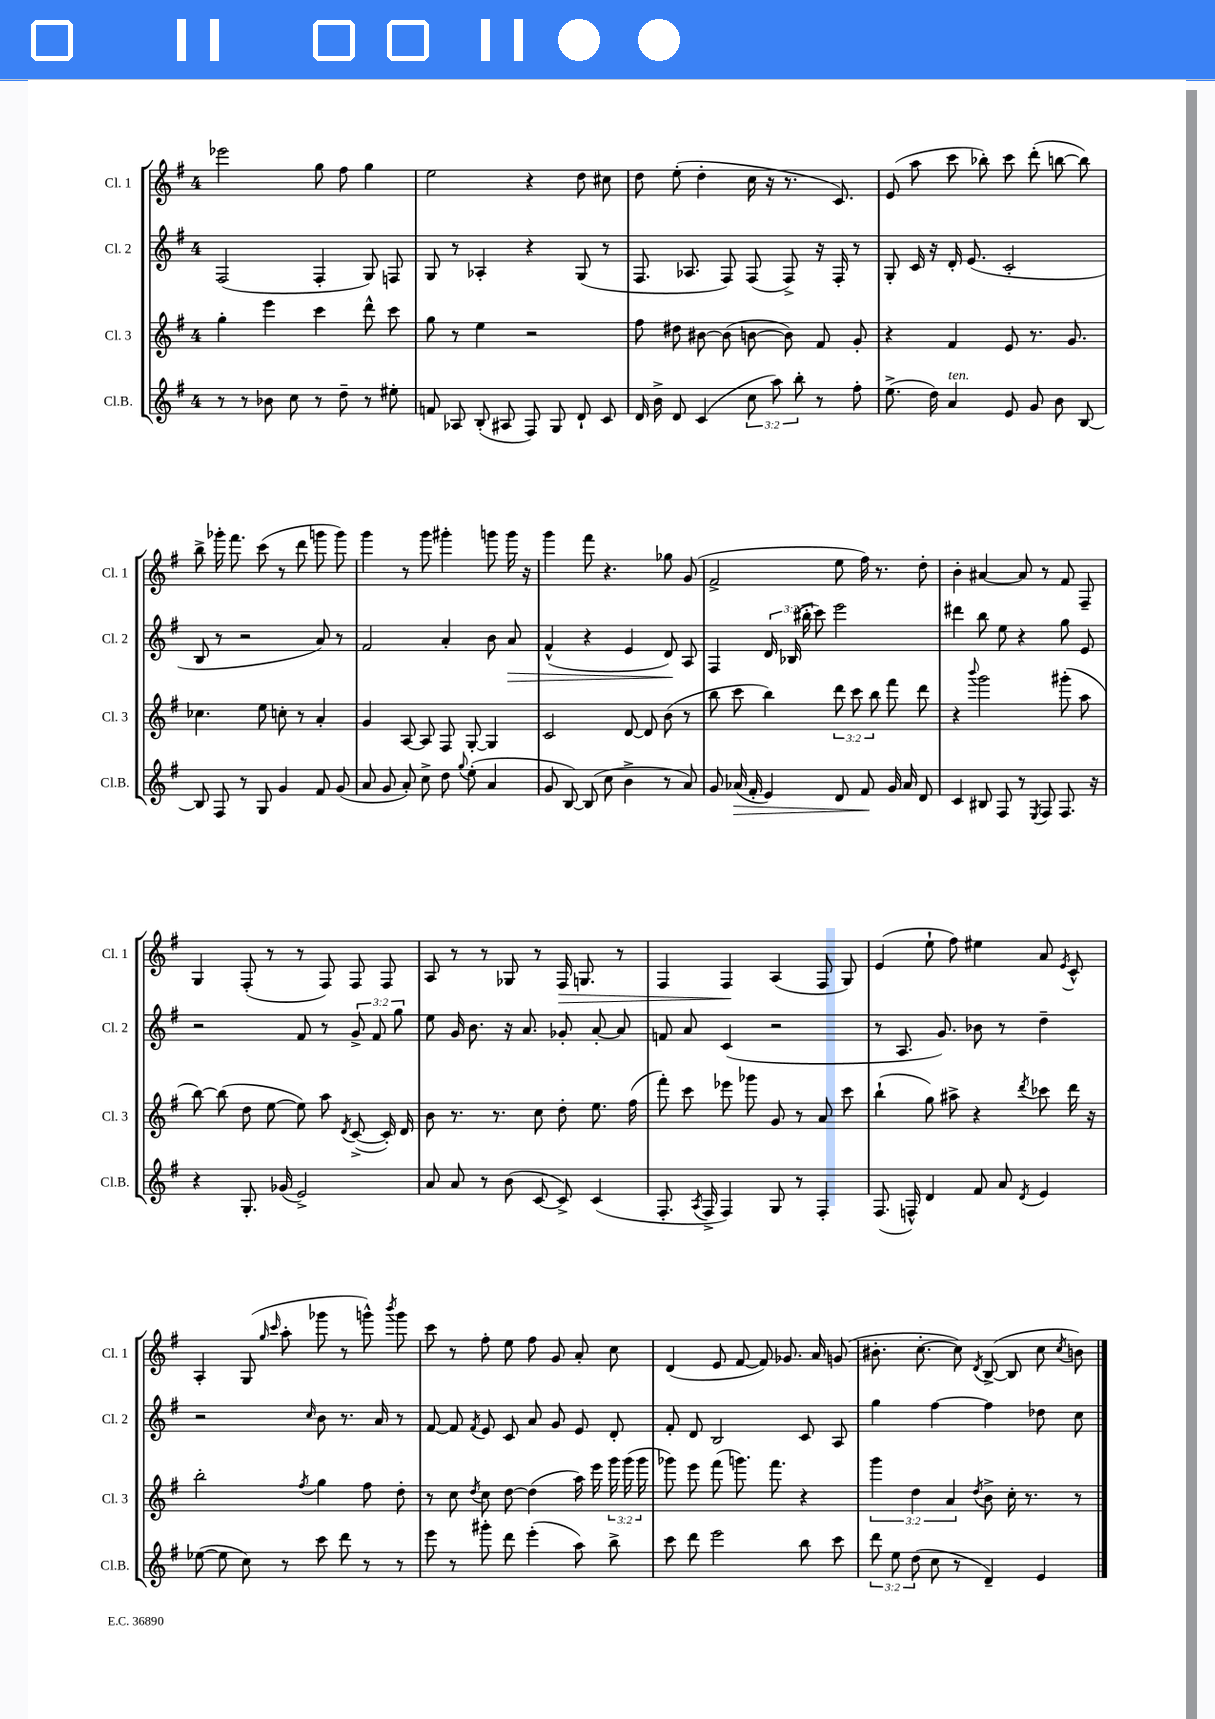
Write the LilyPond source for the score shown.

<<
\new StaffGroup <<
\new Staff = "s0" \with { instrumentName = "Cl. 1" shortInstrumentName = "Cl. 1" } {
    \clef treble \key g \major \once \override Staff.TimeSignature.style = #'single-digit \time 4/4
    \autoBeamOff ees'''2 g''8 fis''8 g''4 |
    e''2 r4 d''8 cis''8 |
    d''8 e''8-.( d''4-. c''16 r16 r8. c'8.) |
    e'8( a''8 c'''8 bes''8-.) c'''8 d'''8-.( b''8~ b''8) |
    b''8-> ges'''16-. fis'''8. c'''8( r8 d'''8 g'''8 g'''8) |
    g'''4 r8 g'''8 gis'''4-. g'''8 g'''16 r16 |
    g'''4 fis'''8 r4. ges''8 g'8( |
    fis'2-> e''8 fis''16) r8. d''8-. |
    b'4-. ais'4~ ais'8 r8 fis'8 fis8-- |
    g4 fis8-.( r8 r8 fis8) fis8 fis8 |
    a8 r8 r8 ges8 r8 fis16\> g8. r8 |
    fis4 fis4\! a4( fis8 g8) |
    e'4( e''8-! fis''8) eis''4 a'8 \acciaccatura { e'8 } c'8-^ |
    a4-. g8( \grace { g''16 c'''16 } a''8-. ges'''8 r8 g'''8-^) \acciaccatura { b'''8 } g'''8 |
    c'''8 r8 fis''8-. e''8 fis''8 g'8 a'8-. c''8 |
    d'4( e'8 fis'8~ fis'8) ges'8. a'16 g'8( |
    bis'8.-. c''8.~-. c''8) \acciaccatura { d'8 } b8~->( b8 c''8 \acciaccatura { c''8 } b'8) \bar "|." |
}
\new Staff = "s1" \with { instrumentName = "Cl. 2" shortInstrumentName = "Cl. 2" } {
    \clef treble \key g \major \once \override Staff.TimeSignature.style = #'single-digit \time 4/4 \override Staff.TupletNumber.text = #tuplet-number::calc-fraction-text
    \autoBeamOff fis2( fis4-. g8) f8 |
    g8 r8 aes4-. r4 g8( r8 |
    fis8. aes8. fis8) fis8( fis8->) r16 fis16-. r8 |
    g8-. c'16 r16 d'16-. e'8.( c'2-. |
    b8 r8 r2 a'8) r8 |
    fis'2 a'4-. b'8 a'8\> |
    fis'4-^( r4 e'4 d'8\!) a8 |
    fis4 \tuplet 3/2 { d'16 bes16( bis''16-. } c'''8) e'''2 |
    dis'''4 b''8 e''8 r4 g''8 e'8 |
    r2 fis'8 r8 \tuplet 3/2 { g'8-> fis'8 g''8 } |
    e''8 g'16 b'8. r16 a'8. ges'8-. a'8~-. a'8 |
    f'8 a'8 c'4( r2 |
    r8 a8. g'8.) bes'8 r8 d''4-- |
    r2 \grace { c''16 } b'8 r8. a'16 r8 |
    fis'8~ fis'8 \acciaccatura { fis'8 } e'8 c'8 a'8 g'8 e'8 d'8-. |
    fis'8-. d'8 b2 c'8 a8 |
    g''4 fis''4~ fis''4 des''8 c''8 \bar "|." |
}
\new Staff = "s2" \with { instrumentName = "Cl. 3" shortInstrumentName = "Cl. 3" } {
    \clef treble \key g \major \once \override Staff.TimeSignature.style = #'single-digit \time 4/4 \override Staff.TupletNumber.text = #tuplet-number::calc-fraction-text
    \autoBeamOff g''4-. e'''4 c'''4 d'''8-^ c'''8 |
    g''8 r8 e''4 r2 |
    fis''8 dis''8 bis'8~ bis'8( b'8~ b'8) fis'8 g'8-. |
    r4 fis'4 e'8 r8. g'8. |
    ces''4. e''8 c''8-. r8 a'4-. |
    g'4 a8~ a8 fis8 g8~-. g4 |
    c'2 d'8~ d'8 b'8( r8 |
    b''8 c'''8 b''4) \tuplet 3/2 { d'''8 c'''8 b''8 } fis'''8 d'''8 |
    r4 \appoggiatura { b'''8 } g'''2 gis'''8-.( a''8 |
    b''8~) b''8( d''8 e''8~ e''8) a''8 \acciaccatura { d'8 } c'8~->( c'16-.) d'16 |
    b'8 r8. r8. c''8 d''8-. e''8. fis''16( |
    fis'''8-.) c'''8 ees'''8 ges'''8 g'8 r8 a'8 c'''8 |
    b''4-!( g''8) ais''8-> r4 \acciaccatura { d'''8 } ces'''8 d'''16 r16 |
    b''2-. \acciaccatura { fis''8 } g''4 fis''8 d''8-. |
    r8 c''8 \acciaccatura { d''8 } c''8 d''8~ d''4( a''16) e'''16 \tuplet 3/2 { g'''16 g'''16( g'''16 } |
    ges'''8) e'''8 fis'''8( g'''8.) fis'''8. r4 |
    \tuplet 3/2 { g'''4 d''4 a'4 } \acciaccatura { d''8 } b'8-> c''16-. r8. r8 \bar "|." |
}
\new Staff = "s3" \with { instrumentName = "Cl.B." shortInstrumentName = "Cl.B." } {
    \clef treble \key g \major \once \override Staff.TimeSignature.style = #'single-digit \time 4/4 \override Staff.TupletNumber.text = #tuplet-number::calc-fraction-text
    \autoBeamOff r8 r8 bes'8 c''8 r8 d''8-- r8 eis''8-. |
    f'8 aes8 b8-.( ais8 fis8) g8 d'8-! c'8 |
    d'16 b'16-> d'8 c'4( \tuplet 3/2 { c''8 a''8) b''8-. } r8 fis''8-. |
    e''8.->( d''16) a'4^\markup { \italic "ten." } e'8 g'8 b'8 b8~ |
    b8 fis8 r8 g8 g'4 fis'8 g'8( |
    a'8 g'8 a'8-.) c''8-> d''8 \appoggiatura { g''8 } e''8-.( a'4 |
    g'8 b8~) b8( c''8 b'4-> r8 a'8) |
    g'8 aes'16\>( fis'16-. e'4) d'8 fis'8\! g'16 aes'16 d'8 |
    c'4 bis8 fis8 r8 \acciaccatura { e8 } fis8 fis8. r16 |
    r4 g8.-. ges'16( e'2->) |
    a'8 a'8 r8 b'8( c'8~ c'8->) c'4( |
    fis8.-. \acciaccatura { a8 } fis16-> fis4) g8 r8 fis4-. |
    fis8.( f16-^) d'4 fis'8 a'8 \acciaccatura { d'8 } e'4 |
    ees''8~( ees''8 c''8) r8 c'''8 d'''8 r8 r8 |
    e'''8 r8 gis'''8-. d'''8 e'''4-.( a''8) b''8-> |
    c'''8 d'''8 e'''2 b''8 c'''8 |
    \tuplet 3/2 { d'''8 e''8 d''8( } c''8 r8 d'4--) e'4 \bar "|." |
}
>>
>>
\layout { \context { \Score \remove "Bar_number_engraver" } }
